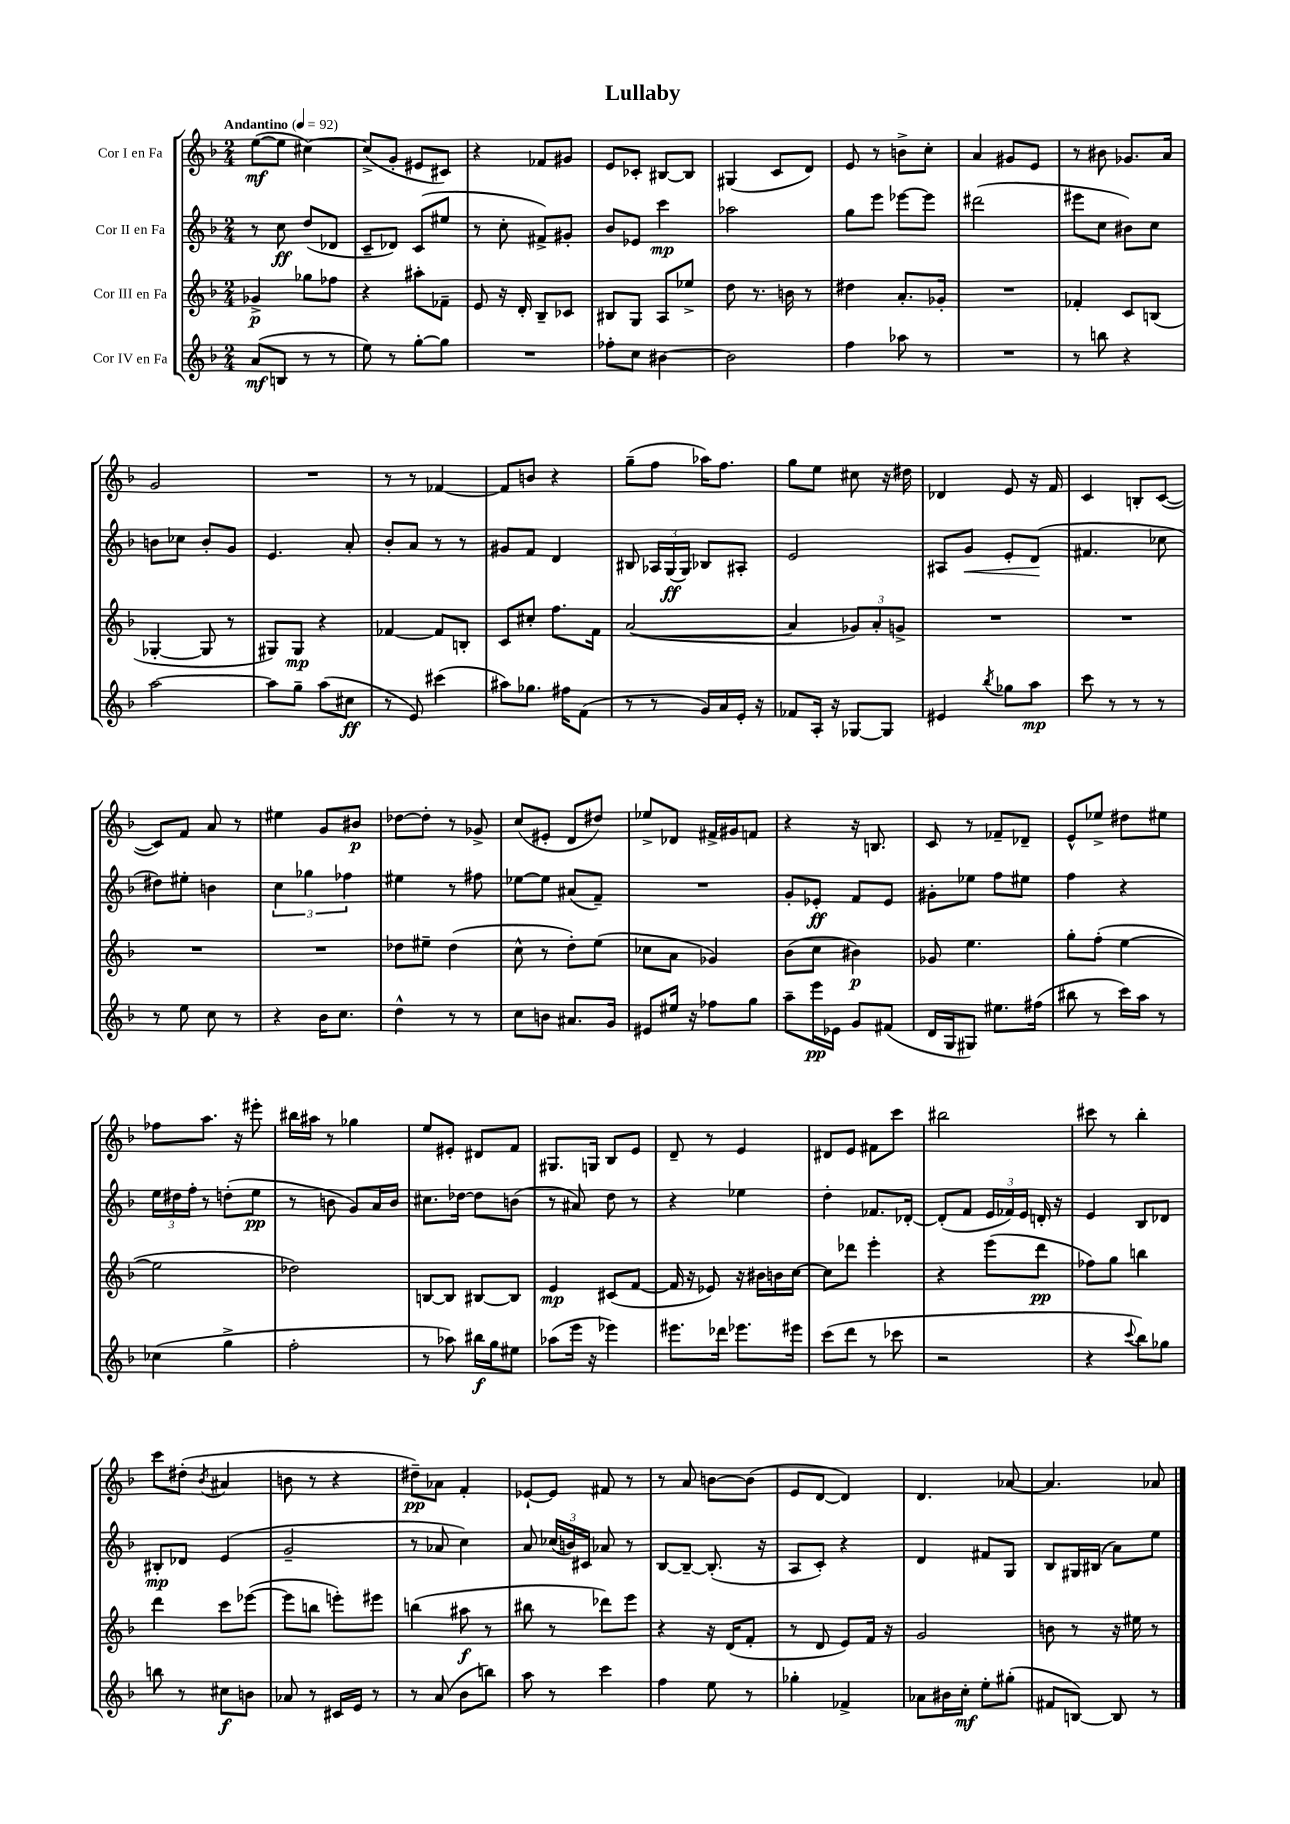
\header { title = "Lullaby" }
<<
\new StaffGroup <<
\new Staff = "s0" \with { instrumentName = "Cor I en Fa" } {
    \clef treble \key f \major \numericTimeSignature \time 2/4 \tempo "Andantino" 4 = 92
    \autoBeamOff e''8[~\mf( e''8] cis''4~) |
    cis''8[->( g'8]-. eis'8[ cis'8]) |
    r4 fes'8[ gis'8] |
    e'8[ ces'8]-. bis8[~ bis8] |
    gis4( c'8[ d'8]) |
    e'8 r8 b'8[-> c''8]-. |
    a'4 gis'8[ e'8] |
    r8 bis'8 ges'8.[ a'16] |
    g'2 |
    R2 |
    r8 r8 fes'4~ |
    fes'8[ b'8] r4 |
    g''8[--( f''8] aes''16[) f''8.] |
    g''8[ e''8] cis''8 r16 dis''16 |
    des'4 e'8 r16 f'16 |
    c'4 b8[-. c'8]~( |
    c'8[) f'8] a'8 r8 |
    eis''4 g'8[ bis'8]\p |
    des''8[~ des''8]-. r8 ges'8-> |
    c''8[( eis'8]-. d'8[ dis''8]) |
    ees''8[-> des'8] fis'16[-> gis'16 f'8] |
    r4 r16 b8. |
    c'8 r8 fes'8[-- des'8]-- |
    e'8[-^ ees''8]-> dis''8[ eis''8] |
    fes''8[ a''8.] r16 eis'''8-. |
    bis''16[ ais''16] r8 ges''4 |
    e''8[ eis'8]-. dis'8[ f'8] |
    gis8.[ g16] bes8[ e'8] |
    d'8-- r8 e'4 |
    dis'8[ e'8] fis'8[ c'''8] |
    bis''2 |
    cis'''8 r8 bes''4-. |
    c'''8[ dis''8]-.( \acciaccatura { bes'8 } ais'4 |
    b'8 r8 r4 |
    dis''8[--\pp) aes'8] f'4-. |
    ees'8[~-! ees'8] fis'8 r8 |
    r8 a'8 b'8[~ b'8]( |
    e'8[ d'8]~ d'4) |
    d'4. aes'8~ |
    aes'4. aes'8 \bar "|." |
}
\new Staff = "s1" \with { instrumentName = "Cor II en Fa" } {
    \clef treble \key f \major \numericTimeSignature \time 2/4
    \autoBeamOff r8 c''8\ff d''8[( des'8] |
    c'8[-- des'8]) c'8[( eis''8] |
    r8 c''8-. fis'8[->) gis'8]-. |
    bes'8[ ees'8] c'''4\mp |
    aes''2 |
    g''8[ e'''8] ees'''8[~ ees'''8] |
    dis'''2( |
    eis'''8[ c''8] bis'8[) c''8] |
    b'8[ ces''8] b'8[-. g'8] |
    e'4. a'8-. |
    bes'8[-. a'8] r8 r8 |
    gis'8[ f'8] d'4 |
    bis8 \tuplet 3/2 { aes16[ g16\ff( g16]) } bes8[ ais8]-. |
    e'2 |
    ais8[ g'8]\< e'8[-. d'8]\!( |
    fis'4. ces''8 |
    dis''8[) eis''8]-. b'4 |
    \tuplet 3/2 { c''4 ges''4 fes''4 } |
    eis''4 r8 fis''8 |
    ees''8[~ ees''8] ais'8[( f'8]--) |
    R2 |
    g'8[-. ees'8]-.\ff f'8[ ees'8] |
    gis'8[-. ees''8] f''8[ eis''8] |
    f''4 r4 |
    \tuplet 3/2 { e''16[ dis''16 f''16]-. } r8 d''8[-.( e''8]\pp |
    r8 b'8 g'8[) a'16 b'16] |
    cis''8.[ des''16]~ des''8[ b'8]( |
    r8 ais'8) d''8 r8 |
    r4 ees''4 |
    d''4-. fes'8.[ des'16]~-. |
    des'8[-.( f'8] \tuplet 3/2 { e'16[ fes'16) e'16] } d'16-. r16 |
    e'4 bes8[ des'8] |
    bis8[-.\mp des'8] e'4( |
    g'2-- |
    r8 aes'8 c''4) |
    a'8 \tuplet 3/2 { ces''16[( b'16) cis'16] } aes'8 r8 |
    bes8[~ bes8]~-- bes8.-.( r16 |
    a8[ c'8]-.) r4 |
    d'4 fis'8[ g8] |
    bes8[ gis16 bis16]( a'8[) e''8] \bar "|." |
}
\new Staff = "s2" \with { instrumentName = "Cor III en Fa" } {
    \clef treble \key f \major \numericTimeSignature \time 2/4
    \autoBeamOff ges'4->\p ges''8[ fes''8] |
    r4 ais''8[-. fes'8]-- |
    e'8 r16 d'16-. bes8[-- ces'8] |
    bis8[ g8] a8[ ees''8]-> |
    d''8 r8. b'16 r8 |
    dis''4 a'8.[-. ges'16]-. |
    R2 |
    fes'4-. c'8[ b8]( |
    ges4~-. ges8 r8 |
    gis8[) gis8]\mp r4 |
    fes'4~ fes'8[ b8]-. |
    c'8[ cis''8]-. f''8.[ f'16] |
    a'2~( |
    a'4 \tuplet 3/2 { ges'8[) a'8-. g'8]-> } |
    R2 |
    R2 |
    R2 |
    R2 |
    des''8[ eis''8]-- des''4( |
    c''8-^ r8 d''8[-.) e''8]( |
    ces''8[ a'8] ges'4) |
    bes'8[( c''8] bis'4\p) |
    ges'8 e''4. |
    g''8[-. f''8]-.( e''4~ |
    e''2 |
    des''2) |
    b8[~ b8] bis8[~ bis8] |
    e'4\mp cis'8[( f'8]~ |
    f'16 r16 ees'8) r16 bis'16[ b'16 c''16]~ |
    c''8[ des'''8] e'''4-. |
    r4 e'''8[( d'''8]\pp |
    fes''8[) g''8] b''4 |
    d'''4 c'''8[ ees'''8]~( |
    ees'''8[ b''8] e'''8[-.) eis'''8] |
    b''4( ais''8\f r8 |
    bis''8 r8 des'''8[) e'''8] |
    r4 r16 d'16[( f'8]-. |
    r8 d'8 e'8[) f'16] r16 |
    g'2 |
    b'8 r8 r16 eis''16 r8 \bar "|." |
}
\new Staff = "s3" \with { instrumentName = "Cor IV en Fa" } {
    \clef treble \key f \major \numericTimeSignature \time 2/4
    \autoBeamOff a'8[\mf( b8] r8 r8 |
    e''8) r8 g''8[~-. g''8] |
    R2 |
    fes''8[-. c''8] bis'4~ |
    bis'2 |
    f''4 aes''8 r8 |
    R2 |
    r8 b''8 r4 |
    a''2~ |
    a''8[ g''8]-- a''8[( cis''8]\ff |
    r8 e'8) cis'''4( |
    ais''8[) ges''8.] fis''16[ f'8]( |
    r8 r8 g'16[) a'16 e'16]-. r16 |
    fes'8[ a16]-. r16 ges8[~ ges8] |
    eis'4 \acciaccatura { bes''8 } ges''8[ a''8]\mp |
    c'''8 r8 r8 r8 |
    r8 e''8 c''8 r8 |
    r4 bes'16[ c''8.] |
    d''4-^ r8 r8 |
    c''8[ b'8] ais'8.[ g'16] |
    eis'8[ eis''16] r16 fes''8[ g''8] |
    a''8[-- e'''16\pp ees'16] g'8[ fis'8]( |
    d'16[ g16 gis8]) eis''8.[ fis''16]( |
    bis''8 r8 c'''16[) a''16] r8 |
    ces''4( g''4-> |
    f''2-. |
    r8 aes''8) bis''16[\f g''16 eis''8] |
    aes''8[( e'''16] r16 ees'''4) |
    eis'''8.[ des'''16] ees'''8.[ eis'''16] |
    c'''8[( d'''8] r8 ces'''8 |
    r2 |
    r4 \appoggiatura { c'''8 } bes''8[) ges''8] |
    b''8 r8 cis''8[\f b'8] |
    aes'8 r8 cis'16[ e'16] r8 |
    r8 a'8( bes'8[ b''8]) |
    a''8 r8 c'''4 |
    f''4 e''8 r8 |
    ges''4-. fes'4-> |
    aes'8[ bis'16 c''16]-.\mf e''8[-. gis''8]-.( |
    fis'8[ b8]~) b8 r8 \bar "|." |
}
>>
>>
\layout { \context { \Score \remove "Bar_number_engraver" } }
